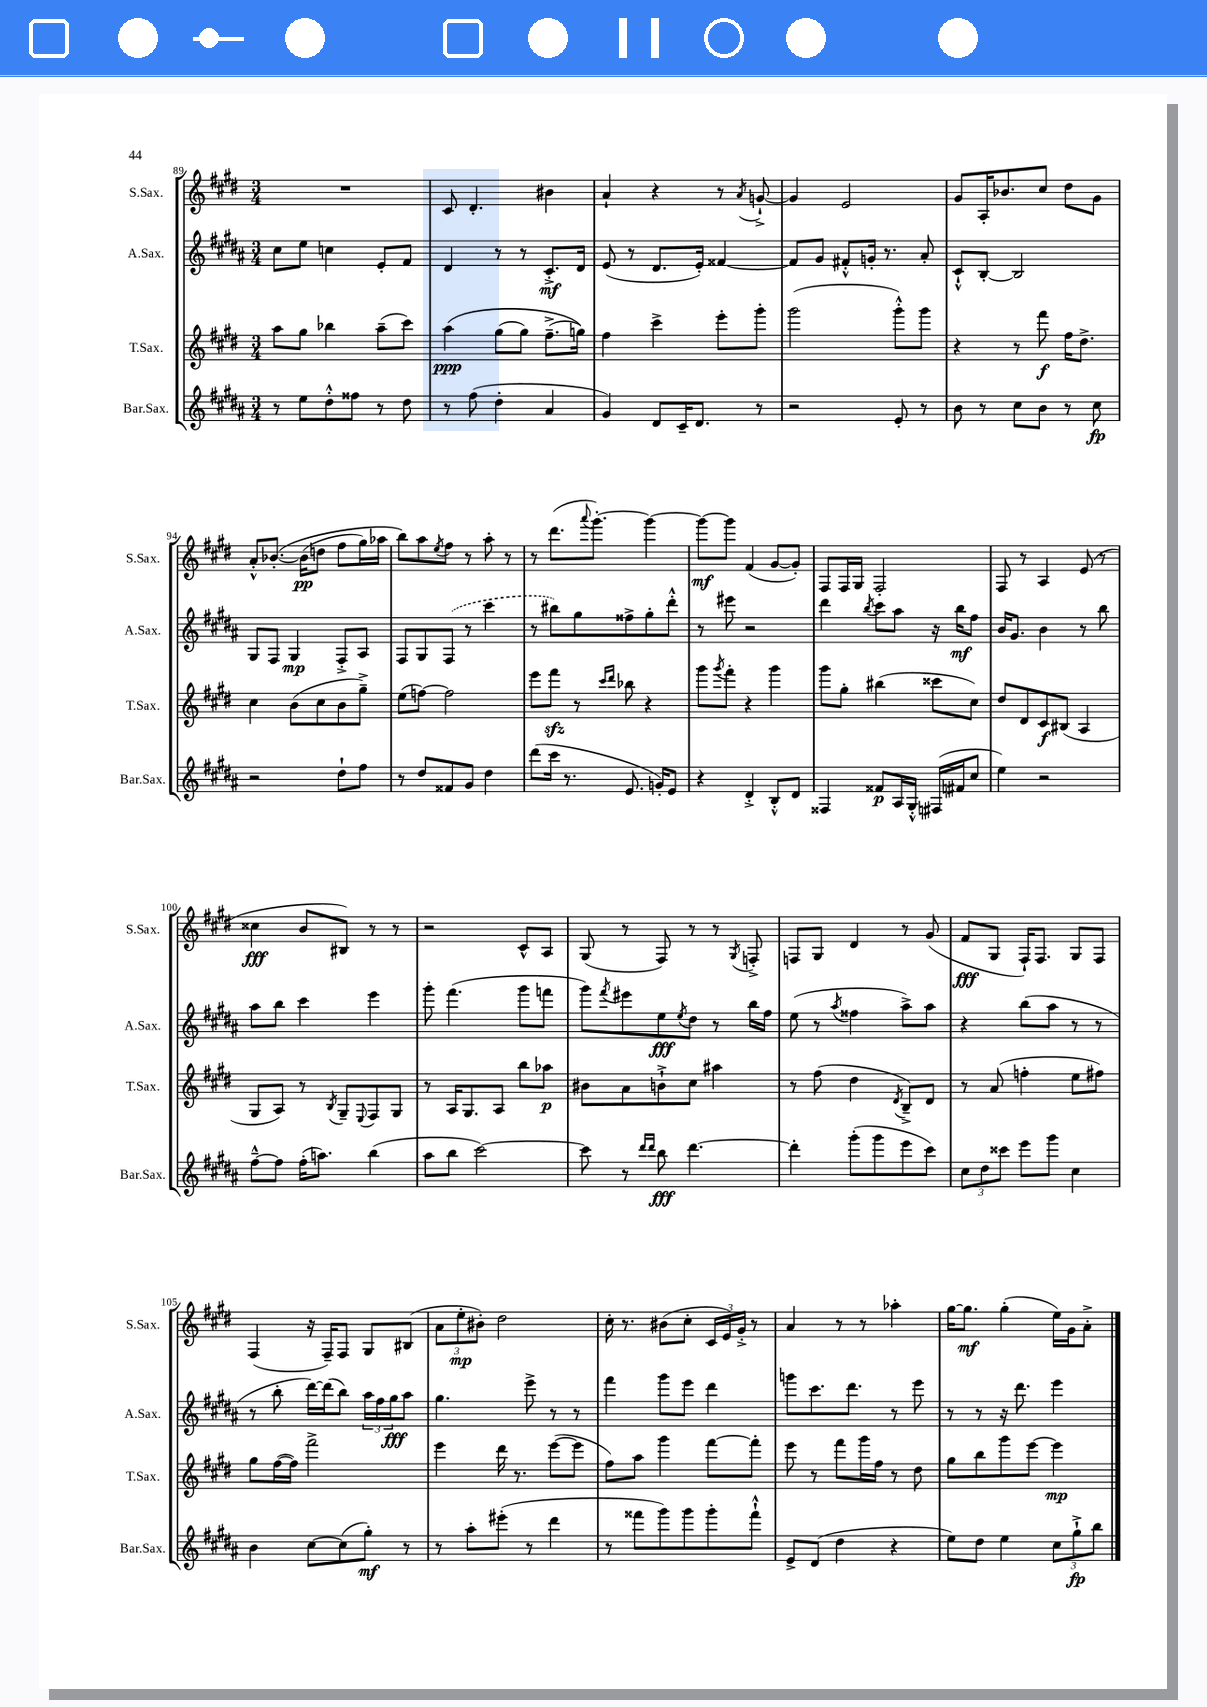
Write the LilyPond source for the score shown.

<<
\new StaffGroup <<
\new Staff = "s0" \with { instrumentName = "S.Sax." shortInstrumentName = "S.Sax." } {
    \clef treble \key e \major \numericTimeSignature \time 3/4
    R2. |
    cis'8 dis'4.-. bis'4 |
    a'4-! r4 r8 \acciaccatura { a'8 } g'8~-!-> |
    g'4 e'2 |
    gis'8 a16-. bes'8. cis''8 dis''8 gis'8 |
    a'8-.-^ bes'8.~-.\( bes'16\pp( d''8 fis''8 gis''16) aes''16 |
    b''8\) a''8 \acciaccatura { e''8 } fis''8 r8 a''8-. r8 |
    r8 dis'''8.( \appoggiatura { a'''8 } gis'''8.~-.) gis'''4~ |
    gis'''8~\mf gis'''8 fis'4( gis'8~ gis'8-.) |
    fis8 fis16 gis16 fis2-. |
    fis8 r8 a4 e'8( r8 |
    cisis''4\fff b'8 bis8) r8 r8 |
    r2 cis'8-^ a8 |
    gis8( r8 fis8) r8 r8 \acciaccatura { gis8 } f8-.-> |
    f8 gis8 dis'4 r8 gis'8( |
    fis'8\fff gis8 fis16-!) fis8. gis8 fis8 |
    fis4( r16 fis16--) fis8 gis8 bis8( |
    \tuplet 3/2 { a'8 e''8-.\mp bis'8-.) } dis''2 |
    cis''16-. r8. bis'8( cis''8-. \tuplet 3/2 { cis'16 e'16) gis'16-.-> } r8 |
    a'4 r8 r8 aes''4-. |
    gis''16~ gis''8.\mf gis''4-.( e''16) gis'16 a'8-.-> \bar "|." |
}
\new Staff = "s1" \with { instrumentName = "A.Sax." shortInstrumentName = "A.Sax." } {
    \clef treble \key b \major \numericTimeSignature \time 3/4
    cis''8 e''8 c''4 e'8-. fis'8 |
    dis'4 r8 r8 cis'8.-.->\mf dis'16 |
    e'8( r8 dis'8. e'16-.) fisis'4~ |
    fisis'8 gis'8 fis'8-.-^ g'16-. r8. ais'8-. |
    cis'8-!-^ b8~-. b2 |
    gis8 fis8 gis4\mp fis8-.-> ais8 |
    fis8 gis8 \once \slurDashed fis8( r8 cis'''4 |
    r8 bis''8) gis''8 fisis''8-> gis''8-. dis'''8-.-^ |
    r8 eis'''8 r2 |
    dis'''4 \acciaccatura { b''8 } cis'''8 ais''8 r16 b''16\mf fis''8 |
    b'16 gis'8. b'4 r8 b''8 |
    ais''8 b''8 cis'''4 e'''4 |
    gis'''8-. fis'''4.( gis'''8 f'''8 |
    gis'''8) \acciaccatura { fis'''8 } eis'''8 e''8\fff \acciaccatura { e''8 } dis''8 r8 b''16 fis''16 |
    e''8( r8 \acciaccatura { ais''8 } fisis''4 ais''8->) ais''8 |
    r4 b''8( ais''8 r8 r8 |
    r8 b''8-. dis'''16~) dis'''16( b''8) \tuplet 3/2 { ais''16 fis''16 gis''16\fff } ais''8 |
    gis''4. e'''8-> r8 r8 |
    fis'''4 gis'''8 e'''8 dis'''4 |
    g'''8 cis'''8. dis'''8. r8 e'''8 |
    r8 r8 r16 dis'''8. e'''4 \bar "|." |
}
\new Staff = "s2" \with { instrumentName = "T.Sax." shortInstrumentName = "T.Sax." } {
    \clef treble \key e \major \numericTimeSignature \time 3/4
    a''8 gis''8 bes''4 a''8--( cis'''8) |
    a''4\ppp\( gis''8( gis''8) fis''8.--->( g''16)\) |
    fis''4 cis'''4-> e'''8-. gis'''8-. |
    gis'''2( gis'''8-.-^) gis'''8 |
    r4 r8 fis'''8\f fis''16 dis''8.-> |
    cis''4 b'8( cis''8 b'8 gis''8--->) |
    e''8( f''8~) f''2 |
    e'''8 fis'''8\sfz r8 \grace { cis'''16 dis'''16 } bes''8 r4 |
    gis'''8 \acciaccatura { gis'''8 } fis'''8-. r4 gis'''4 |
    gis'''8 gis''8-. bis''4( cisis'''8 cis''8) |
    dis''8 dis'8 cis'8\f bis8( a4 |
    gis8 a8) r8 \acciaccatura { b8 } gis8-- \appoggiatura { e8 } fis8 gis8 |
    r8 a16 gis8. a8 b''8 aes''8\p |
    bis'8 a'8 b'8-!-> cis''8 ais''4 |
    r8 fis''8( dis''4 \acciaccatura { dis'8 } b8--->) dis'8 |
    r8 a'8( f''4-. e''8 fis''8) |
    gis''8 fis''16~( fis''16) fis'''2-> |
    e'''4 dis'''16 r8. e'''8~( e'''8 |
    fis''8) a''8 gis'''4 fis'''8~ fis'''8-. |
    e'''8 r8 fis'''8 gis'''16 fis''16 r8 dis''8 |
    gis''8 b''8 gis'''8 e'''8~ e'''4\mp \bar "|." |
}
\new Staff = "s3" \with { instrumentName = "Bar.Sax." shortInstrumentName = "Bar.Sax." } {
    \clef treble \key b \major \numericTimeSignature \time 3/4
    r8 e''8 dis''8-.-^ fisis''8 r8 dis''8 |
    r8 fis''8( dis''4-. ais'4 |
    gis'4) dis'8 cis'16-- dis'8. r8 |
    r2 e'8-. r8 |
    b'8 r8 cis''8 b'8 r8 cis''8\fp |
    r2 dis''8-! fis''8 |
    r8 dis''8 fisis'8 gis'8 dis''4 |
    dis'''8( cis'''16 r8. e'8. g'16-.) e'8 |
    r4 dis'4-.-> b8-.-^ dis'8 |
    fisis4 fisis'8\p ais16 gis16-.-^ fis16( fis'16 cis''8 |
    e''4) r2 |
    fis''8~---^ fis''8 fis''16-.( a''8.) b''4( |
    ais''8 b''8 cis'''2~) |
    cis'''8 r8 \grace { dis'''16 dis'''16 } b''8\fff dis'''4.~ |
    dis'''4-. gis'''8-.( gis'''8 e'''8 cis'''8) |
    \tuplet 3/2 { cis''8 dis''8 cisis'''8 } e'''8 gis'''8 cis''4 |
    b'4 cis''8~ cis''8( gis''8-.\mf) r8 |
    r8 ais''8-. eis'''8-.( r8 dis'''4 |
    r8 fisis'''8 gis'''8) gis'''8 gis'''8-. fisis'''8-!-^ |
    e'8-> dis'8( dis''4 r4 |
    e''8) dis''8 e''4 \tuplet 3/2 { cis''8 gis''8-!->\fp b''8 } \bar "|." |
}
>>
>>
\layout { \context { \Score currentBarNumber = #89 } }
